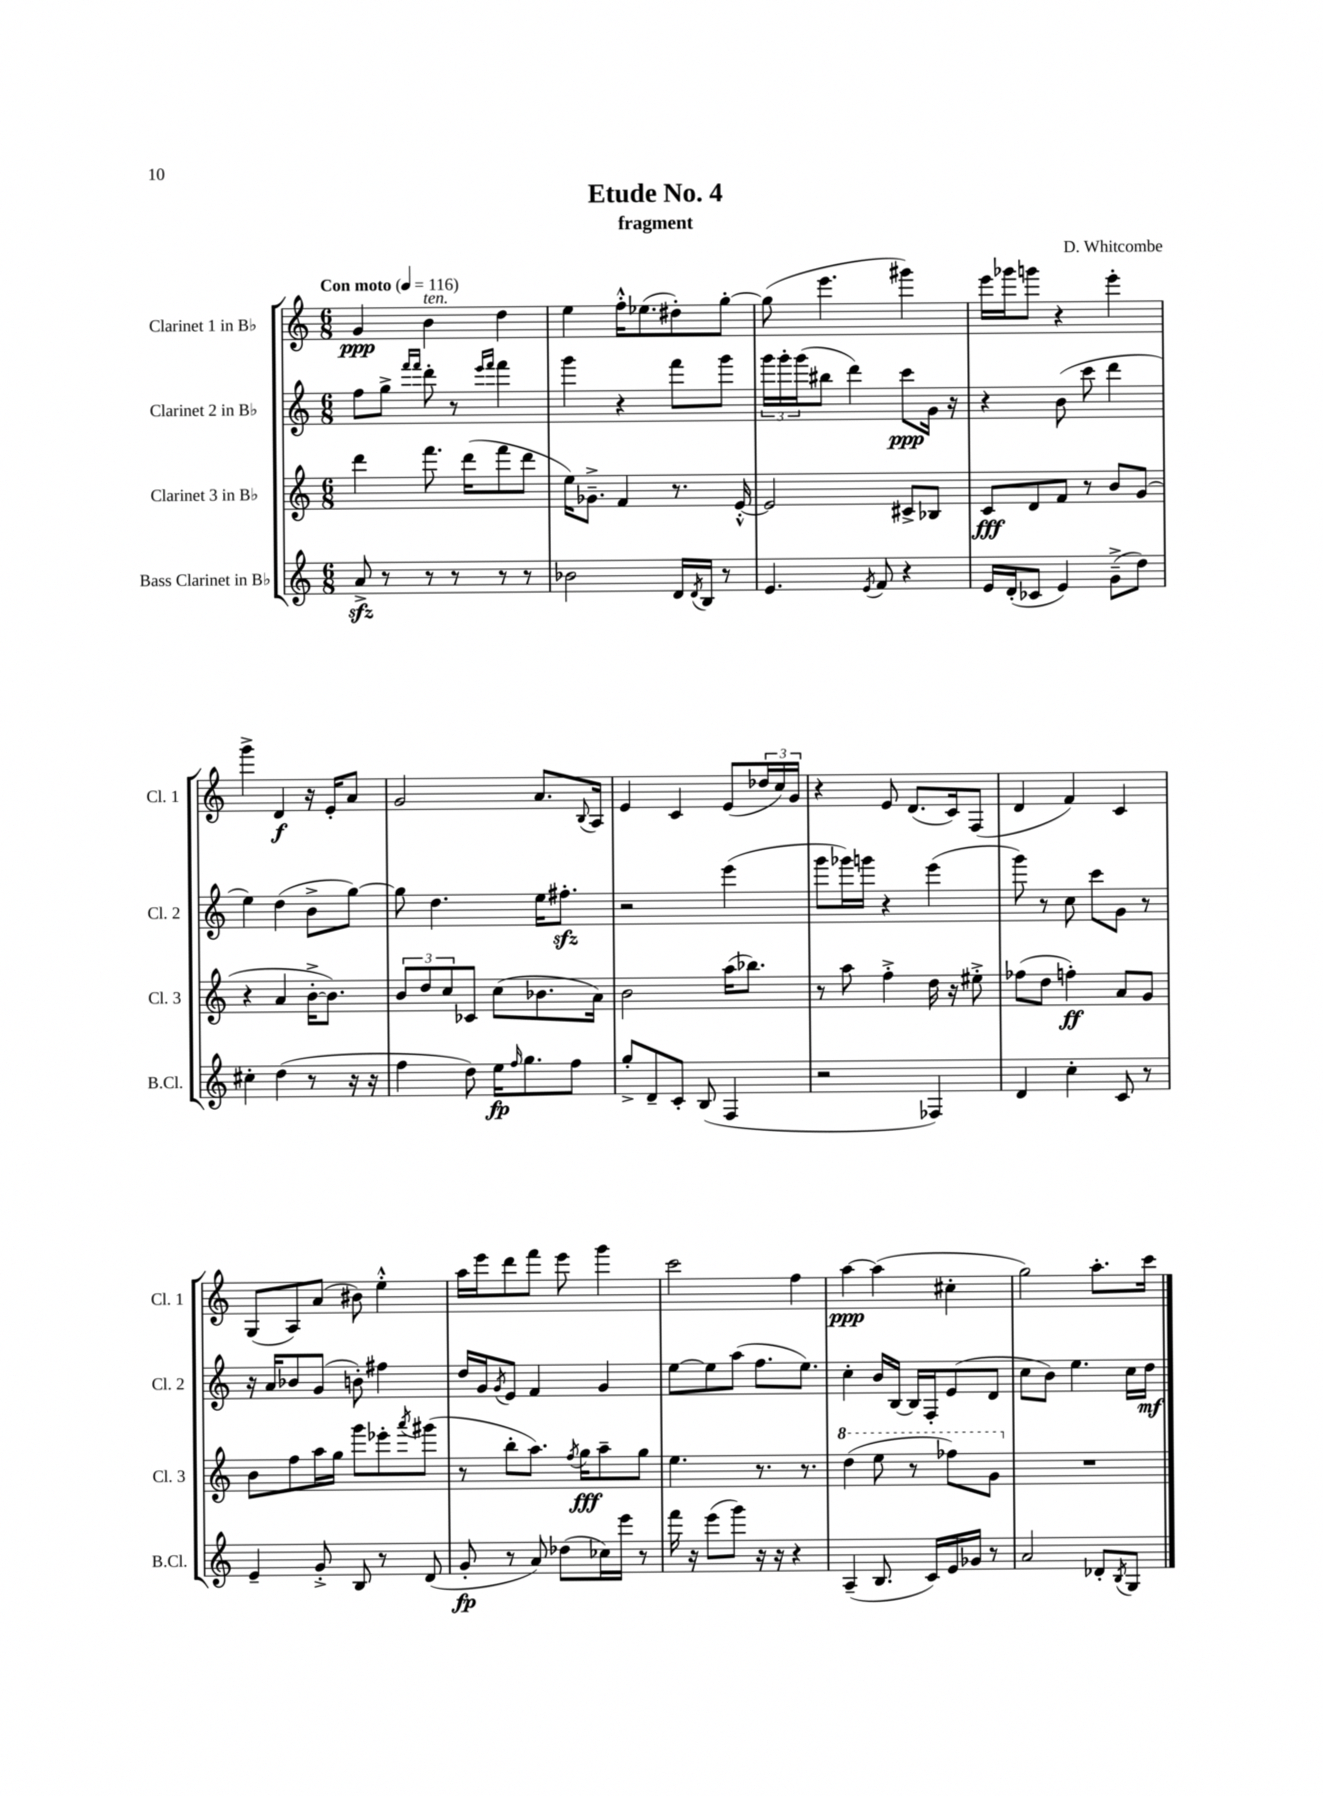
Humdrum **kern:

**kern	**kern	**kern	**kern
*staff4	*staff3	*staff2	*staff1
*clefG2	*clefG2	*clefG2	*clefG2
*k[]	*k[]	*k[]	*k[]
*M6/8	*M6/8	*M6/8	*M6/8
*MM116	*MM116	*MM116	*MM116
8a^/	4ddd\	8ff\L	4g/
8r	.	8gg^\J	.
.	.	16qqfff/LL	.
.	.	16qqfff/JJ	.
8r	8.fff\	8ddd'\	4b\
8r	.	8r	.
.	(16ddd\LK	.	.
.	.	16qqeee/LL	.
.	.	16qqfff/JJ	.
8r	8fff\	4fff\	4dd\
8r	8ddd\J	.	.
=	=	=	=
2b-\	16ee\LK)	4ggg\	4ee\
.	8.g-~^\J	.	.
.	4f/	4r	16ff'^^\LK
.	.	.	(8.ee-\
16d/LL	8.r	8fff\L	8dd#'\)
8qd/	.	.	.
16B/JJ	.	.	.
8r	.	8ggg\J	[8gg'\J
.	[16e'^^/	.	.
=	=	=	=
4.e/	2e/]	24ggg\LL	(8gg\]
.	.	24ggg'\	.
.	.	(24ggg\J	.
.	.	8bb#\J	4.eee\
.	.	4ddd\)	.
8qe/	.	.	.
8f/	.	.	.
4r	8c#^/L	8ccc\L	4ggg#\)
.	8B-/J	16g\Jk	.
.	.	16r	.
=	=	=	=
16e/LL	8c/L	4r	16eee\LL
(16d'/J	.	.	16ggg-\J
8c-/J	8d/	.	8ggg\J
4e/)	8f/J	(8b\	4r
.	8r	8ccc\	.
(8g~^\L	8b/L	4ddd\	4eee'\
8dd\J)	(8g/J	.	.
=	=	=	=
4cc#'\	4r	4ee\)	4ggg^\
(4dd\	4a/	(4dd\	4d/
8r	[16b'^\LK	8b^\L	16r
.	8.b\]J)	.	16e'/LK
16r	.	[8gg\J)	8a/J
16r	.	.	.
=	=	=	=
4ff\	12b/L	8gg\]	2g/
.	12dd/	.	.
.	.	4.dd\	.
.	12cc/	.	.
8dd\)	8c-/J	.	.
16ee\LK	(8cc\L	.	.
16qqff/	.	.	.
8.gg\	.	.	.
.	8.b-\	16ee\LK	8.a/L
.	.	8.ff#'\J	.
8ff\J	.	.	.
.	.	.	8qqB/
.	16a\Jk)	.	16A/Jk
=	=	=	=
8gg'^/L	2b\	2r	4e/
8d~/	.	.	.
8c'/J	.	.	4c/
(8B/	.	.	.
4F/	(16aa\LK	(4eee\	(8e/L
.	8.bb-\J)	.	.
.	.	.	24dd-/L
.	.	.	24cc/)
.	.	.	24g/JJ
=	=	=	=
2r	8r	8ggg\L	4r
.	8aa\	16ggg-\L)	.
.	.	16ggg\JJ	.
.	4ff'^\	4r	8e/
.	.	.	(8.d/L
4F-/)	16dd\	(4eee\	.
.	16r	.	16c/k)
.	8ee#'^\	.	(8F/J
=	=	=	=
4d/	(8ff-\L	8ggg\)	4d/
.	8dd\J	8r	.
4cc'\	4ff'\)	8cc\	4f/)
.	.	8ccc\L	.
8c/	8a/L	8g\J	4c/
8r	8g/J	8r	.
=	=	=	=
4e~/	8b\L	16r	(8G/L
.	.	16a/LK	.
.	8ff\	8b-/	8A/)
8g'^/	16aa\L	(8g/J	(8a/J
.	16gg\JJ	.	.
8B/	8ggg\L	8b'\)	8b#\)
8r	8eee-'\	4ff#\	4ee'^^\
.	8qaaa/	.	.
(8d/	(8ggg#\J	.	.
=	=	=	=
8g'/	8r	16dd/LL	16aa\LL
.	.	16g/J	16eee\J
.	.	8qg/	.
8r	8bb'\L	8e/J	8ddd\
8a/)	8.aa\J)	4f/	8fff\J
(8dd-\L	.	.	8eee\
.	8qff/	.	.
.	16gg\LK	.	.
16cc-\L)	8aa~\	4g/	4ggg\
16eee\JJ	.	.	.
8r	8gg\J	.	.
=	=	=	=
16fff\	4.ee\	[8ee\L	2ccc\
16r	.	.	.
(8eee\L	.	8ee\]	.
8ggg\J)	.	(8aa\J	.
16r	8.r	8.ff\L	.
16r	.	.	.
4r	.	.	4ff\
.	8.r	8.ee\J)	.
=	=	=	=
(4A~/	(4ddd\	4cc'\	[4aa\
8.B/	8eee\	16b/LL	(4aa\]
.	.	[16B/JJ	.
.	8r	16B/]LL	.
16c/LL)	.	16F'/J	.
16e/	8fff-\L)	(8e/	4cc#'\
16g-/JJ	.	.	.
8r	8gg\J	8d/J	.
=	=	=	=
2a/	2.r	8cc\L	2gg\)
.	.	8b\J)	.
.	.	4.ee\	.
8d-'/L	.	.	8.aa'\L
8qB/	.	.	.
8G/J	.	16cc\LL	.
.	.	16dd\JJ	16ccc\Jk
==	==	==	==
*-	*-	*-	*-
